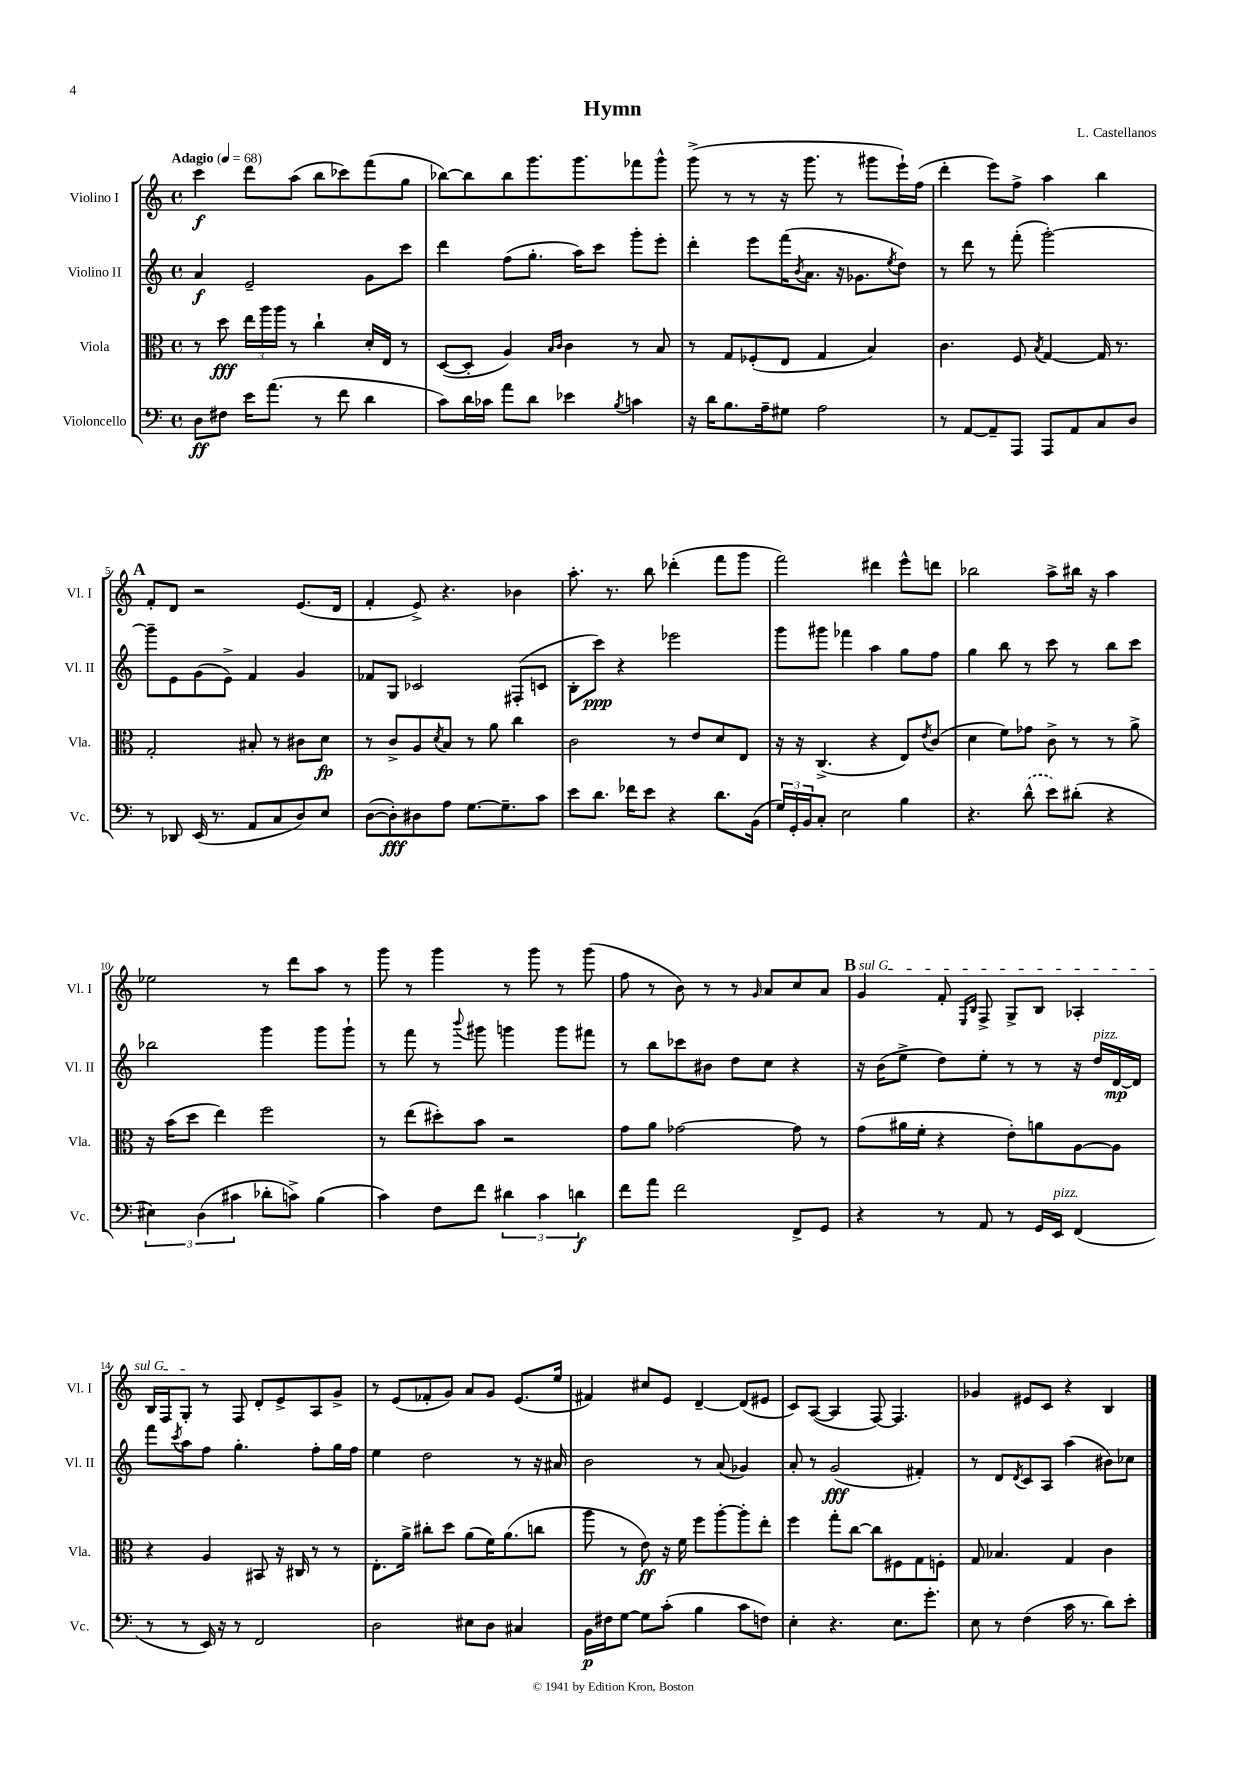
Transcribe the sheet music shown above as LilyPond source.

\header { title = "Hymn" composer = "L. Castellanos" }
<<
\new StaffGroup <<
\new Staff = "s0" \with { instrumentName = "Violino I" shortInstrumentName = "Vl. I" } {
    \clef treble \key c \major \defaultTimeSignature \time 4/4 \tempo "Adagio" 4 = 68
    c'''4\f d'''8 a''8( b''8 ces'''8) f'''8( g''8 |
    bes''8~) bes''8 bes''8 g'''8. g'''8. fes'''8 g'''8-^ |
    g'''8->( r8 r8 r16 g'''8. r8 gis'''8 e'''16-!) f''16( |
    d'''4-. e'''8) f''8-> a''4 b''4 |
    \mark \markup { \bold "A" } f'8-. d'8 r2 e'8.( d'16 |
    f'4-. e'8->) r4. bes'4 |
    a''8.-. r8. b''8 des'''4-.( f'''8 g'''8 |
    f'''2) dis'''4 e'''8-^ d'''8 |
    bes''2 a''8-> bis''16 r16 a''4 |
    ees''2 r8 d'''8 a''8 r8 |
    g'''8 r8 g'''4 r8 g'''8 r8 g'''8( |
    f''8 r8 b'8) r8 r8 \grace { g'16 } a'8 c''8 a'8 |
    \mark \markup { \bold "B" } \once \override TextSpanner.bound-details.left.text = \markup { \italic "sul G" } g'4\startTextSpan f'8-. \grace { e16 b16 } f8-> g8-> b8 aes4-. |
    b16 f16 g8-.\stopTextSpan r8 f8 d'8-. e'8-> a8 g'8-> |
    r8 e'8( fes'8-. g'8) a'8 g'8 e'8.( e''16 |
    fis'4) cis''8 e'8 d'4~-- d'8( eis'8 |
    c'8) a8~( a4 f8~) f4. |
    ges'4 eis'8 c'8 r4 b4 \bar "|." |
}
\new Staff = "s1" \with { instrumentName = "Violino II" shortInstrumentName = "Vl. II" } {
    \clef treble \key c \major \defaultTimeSignature \time 4/4
    a'4\f e'2-- g'8 c'''8 |
    d'''4 f''8( g''8.-. a''16) c'''8 g'''8-. e'''8-. |
    d'''4-. e'''8 f'''16( \acciaccatura { b'8 } a'8. r16 ges'8. \acciaccatura { e''8 } d''8) |
    r8 d'''8 r8 f'''8-.( g'''2~-.) |
    \mark \markup { \bold "A" } g'''8-- e'8 g'8( e'8->) f'4 g'4 |
    fes'8 g8 ces'2 fis8-.( c'8 |
    b8-. c'''8\ppp) r4 ees'''2 |
    g'''8 gis'''8 fes'''4 a''4 g''8 f''8 |
    g''4 b''8 r8 c'''8 r8 b''8 c'''8 |
    bes''2 g'''4 g'''8 g'''8-! |
    r8 f'''8 r8 \appoggiatura { b'''8 } gis'''8 g'''4 g'''8 fis'''8 |
    r8 b''8 ces'''8 bis'8 d''8 c''8 r4 |
    \mark \markup { \bold "B" } r16 b'16( e''8-> d''8) e''8-. r8 r8 r16 d''16^\markup { \italic "pizz." } d'16~\mp d'16 |
    f'''8 \acciaccatura { c'''8 } a''8 f''8 g''4.-. f''8-. g''16 f''16 |
    e''4 d''2 r8 r16 ais'16 |
    b'2 r8 a'8( ges'4) |
    a'8-. r8 g'2\fff( fis'4-.) |
    r8 d'8 \acciaccatura { d'8 } c'8 a8 a''4( bis'8) ces''8 \bar "|." |
}
\new Staff = "s2" \with { instrumentName = "Viola" shortInstrumentName = "Vla." } {
    \clef alto \key c \major \defaultTimeSignature \time 4/4
    r8 d''8\fff \tuplet 3/2 { e''16 a''16 a''16 } r8 c''4-! d'16-. e16 r8 |
    d8~( d8-. a4) \grace { b16 c'16 } c'4 r8 b8 |
    r8 g8 fes8-.( e8 g4 b4) |
    c'4. f8 \acciaccatura { b8 } g4~ g16 r8. |
    \mark \markup { \bold "A" } g2-. bis8-. r8 cis'8 d'8\fp |
    r8 c'8-> a8 \acciaccatura { d'8 } b8 r8 a'8 c''4 |
    c'2 r8 e'8 d'8 e8 |
    r16 r16 c4.->( r4 e8) \acciaccatura { e'8 } c'8( |
    d'4 f'8) ges'8 c'8-> r8 r8 a'8-> |
    r16 b'16( d''8 e''4) f''2 |
    r8 e''8( dis''8-.) b'8 r2 |
    g'8 a'8 ges'2~ ges'8 r8 |
    \mark \markup { \bold "B" } g'8( ais'16 f'16-. r4 e'8-.) a'8 a8~ a8 |
    r4 a4 bis,8 r16 cis16 r8 r8 |
    e8.-. a'16-> cis''8-. d''8 a'8( f'16) a'8.( c''8 |
    a''8 r8 e'8\ff) r16 f'16 f''8 a''8~-. a''8-. e''8-. |
    f''4 g''8-. c''8~ c''8 fis8 g8 f8-. |
    g8 bes4. g4 c'4 \bar "|." |
}
\new Staff = "s3" \with { instrumentName = "Violoncello" shortInstrumentName = "Vc." } {
    \clef bass \key c \major \defaultTimeSignature \time 4/4
    d8\ff fis8 e'16 a'8.( r8 f'8 d'4 |
    c'8) d'16 ces'16 a'8 d'8 ees'4 \acciaccatura { b8 } c'4 |
    r16 d'16 b8. a16-- gis8 a2 |
    r8 a,8~ a,8-- a,,8 a,,8 a,8 c8 d8 |
    \mark \markup { \bold "A" } r8 des,8 e,16( r8. a,8 c8 d8) e8 |
    d8~( d8-.\fff) dis8 a8 g8.~ g8.-- c'8 |
    e'8 d'8. fes'16 e'8 r4 d'8. b,16( |
    \tuplet 3/2 { g16) g,16-. b,16 } c8-. e2 b4 |
    r4. \once \slurDashed d'8-^( e'8) dis'8-.( r4 |
    \tuplet 3/2 { eis4) d4( cis'4 } des'8-. c'8->) b4( |
    c'4) f8 f'8 \tuplet 3/2 { dis'4 c'4 d'4\f } |
    f'8 a'8 f'2 f,8-> g,8 |
    \mark \markup { \bold "B" } r4 r8 a,8 r8 g,16 e,16^\markup { \italic "pizz." } f,4( |
    r8 r8 e,16) r16 r8 f,2 |
    d2 eis8 d8 cis4 |
    b,16\p fis16 g8~ g8 c'8-.( b4 c'8 f8) |
    e4-. r4. e8. g'8.-. |
    e8 r8 f4( c'16 r8. d'8) e'8-. \bar "|." |
}
>>
>>
